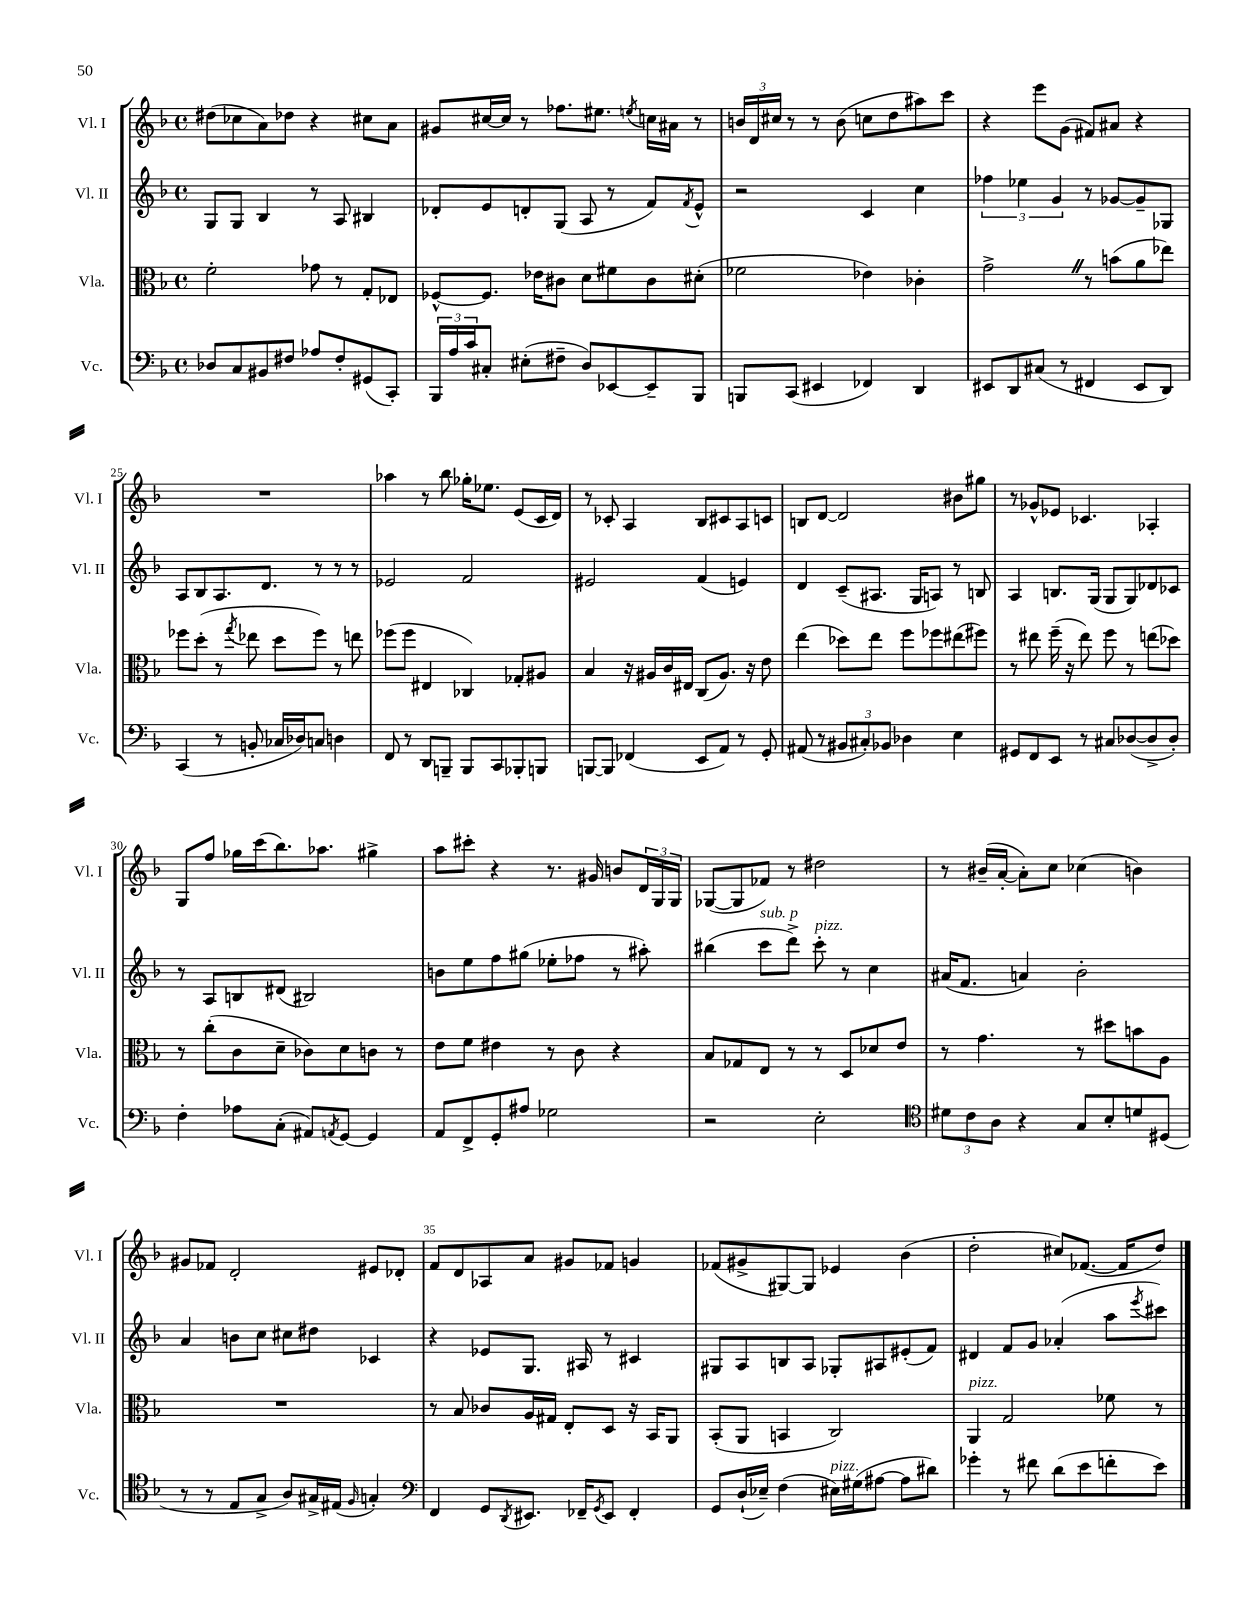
<<
\new StaffGroup <<
\new Staff = "s0" \with { instrumentName = "Vl. I" shortInstrumentName = "Vl. I" } {
    \clef treble \key f \major \defaultTimeSignature \time 4/4
    dis''8( ces''8 a'8) des''8 r4 cis''8 a'8 |
    gis'8 cis''16~ cis''16 r8 fes''8. eis''8. \acciaccatura { e''8 } c''16 ais'16 r8 |
    \tuplet 3/2 { b'16 d'16 cis''16 } r8 r8 b'8( c''8 d''8 ais''8) c'''8 |
    r4 e'''8 g'8( fis'8) ais'8 r4 |
    R1 |
    aes''4 r8 bes''8 ges''16-. ees''8. e'8( c'16 d'16) |
    r8 ces'8-. a4 bes8 cis'8 a8 c'8 |
    b8 d'8~ d'2 bis'8 gis''8 |
    r8 ges'8-^ ees'8 ces'4. aes4-. |
    g8 f''8 ges''16 c'''16( bes''8.) aes''8. gis''4-> |
    a''8 cis'''8-. r4 r8. gis'16 b'8 \tuplet 3/2 { d'16 g16 g16 } |
    ges8~( ges8 fes'8) r8 dis''2 |
    r8 bis'16--( a'16~-. a'8-.) c''8 ces''4( b'4) |
    gis'8 fes'8 d'2-. eis'8 des'8-. |
    f'8 d'8 aes8 a'8 gis'8 fes'8 g'4 |
    fes'8( gis'8-> gis8~) gis8 ees'4 bes'4( |
    d''2-. cis''8) fes'8.~( fes'16 d''8) \bar "|." |
}
\new Staff = "s1" \with { instrumentName = "Vl. II" shortInstrumentName = "Vl. II" } {
    \clef treble \key f \major \defaultTimeSignature \time 4/4
    g8 g8 bes4 r8 a8 bis4 |
    des'8-. e'8 d'8-. g8( a8 r8 f'8) \acciaccatura { f'8 } e'8-^ |
    r2 c'4 c''4 |
    \tuplet 3/2 { fes''4 ees''4 g'4 } r8 ges'8~ ges'8-- ges8 |
    a8 bes8 a8. d'8. r8 r8 r8 |
    ees'2 f'2 |
    eis'2 f'4( e'4) |
    d'4 c'8--( ais8. g16 a8) r8 b8 |
    a4 b8. g16( g8 g8) des'8 ces'8 |
    r8 a8 b8 dis'8( bis2) |
    b'8 e''8 f''8 gis''8( ees''8-. fes''8 r8 ais''8-.) |
    bis''4( c'''8^\markup { \italic "sub. p" } d'''8->) c'''8-.^\markup { \italic "pizz." } r8 c''4 |
    ais'16( f'8. a'4) bes'2-. |
    a'4 b'8 c''8 cis''8 dis''8 ces'4 |
    r4 ees'8 g8. ais16 r8 cis'4 |
    gis8 a8 b8 a8 ges8-. ais8 eis'8-.( f'8) |
    dis'4 f'8 g'8 aes'4-.( a''8 \acciaccatura { e'''8 } cis'''8) \bar "|." |
}
\new Staff = "s2" \with { instrumentName = "Vla." shortInstrumentName = "Vla." } {
    \clef alto \key f \major \defaultTimeSignature \time 4/4
    f'2-. ges'8 r8 g8-. ees8 |
    fes8~-^ fes8. ees'16 cis'8 d'8 fis'8 cis'8 dis'8-.( |
    fes'2 ees'4) ces'4-. |
    g'2-> \once \override BreathingSign.text = \markup { \musicglyph "scripts.caesura.straight" } \breathe r8 b'8( a'8 ees''8) |
    fes''8 d''8-.( r8 \acciaccatura { g''8 } ees''8 d''8 fes''8) r8 e''8 |
    fes''8( fes''8 eis4 ces4) ges8-. ais8 |
    bes4 r16 ais16 c'16 eis16 c8( ais8.) r16 e'8 |
    e''4( des''8) e''8 f''8 fes''8 eis''8( fis''8) |
    r8 eis''8 f''16--( r16 eis''8) f''8 r8 e''8( des''8) |
    r8 c''8-.( c'8 d'8-- ces'8) d'8 c'8 r8 |
    e'8 f'8 eis'4 r8 c'8 r4 |
    bes8 ges8 e8 r8 r8 d8 des'8 e'8 |
    r8 g'4. r8 dis''8 b'8 a8 |
    R1 |
    r8 bes8 ces'8 a16 gis16 e8-. d8 r16 bes,16 a,8 |
    bes,8-.( a,8 b,4 c2) |
    a,4^\markup { \italic "pizz." } g2 fes'8 r8 \bar "|." |
}
\new Staff = "s3" \with { instrumentName = "Vc." shortInstrumentName = "Vc." } {
    \clef bass \key f \major \defaultTimeSignature \time 4/4
    des8 c8 bis,8 fis8 aes8 fis8-. gis,8( c,8-.) |
    \tuplet 3/2 { bes,,16 a16 c'16 } cis8-. eis8-.( fis8-- d8) ees,8~ ees,8-- bes,,8 |
    b,,8 c,8( eis,4 fes,4) d,4 |
    eis,8 d,8 cis8( r8 fis,4 eis,8 d,8) |
    c,4( r8 b,8-. ces16 des16) c8 d4 |
    f,8 r8 d,8 b,,8-- b,,8 c,8 bes,,8-. b,,8 |
    b,,8~ b,,8 fes,4( e,8 a,8) r8 g,8-. |
    ais,8( r8 \tuplet 3/2 { bis,8 cis8-.) bes,8 } des4 e4 |
    gis,8 f,8 e,8 r8 cis8 des8~( des8-> des8-.) |
    f4-. aes8 c8-.( ais,8) \acciaccatura { a,8 } g,8~ g,4 |
    a,8 f,8-> g,8-. ais8 ges2 |
    r2 e2-. |
    \clef tenor \tuplet 3/2 { dis'8 c'8 a8 } r4 g8 bes8-. d'8 dis8( |
    r8 r8 e8 g8-> a8) gis16-> eis16( \grace { f16 } g4-.) |
    \clef bass f,4 g,8 \acciaccatura { d,8 } eis,8. fes,16-- \acciaccatura { g,8 } eis,8 fes,4-. |
    g,8 d16-!( ees16--) f4( eis16^\markup { \italic "pizz." }) gis16( ais8~ ais8 dis'8) |
    ges'4-. r8 fis'8 d'8( e'8 f'8-. e'8) \bar "|." |
}
>>
>>
\layout { \context { \Score currentBarNumber = #21 \override BarNumber.break-visibility = ##(#f #t #t) barNumberVisibility = #(every-nth-bar-number-visible 5) } }
